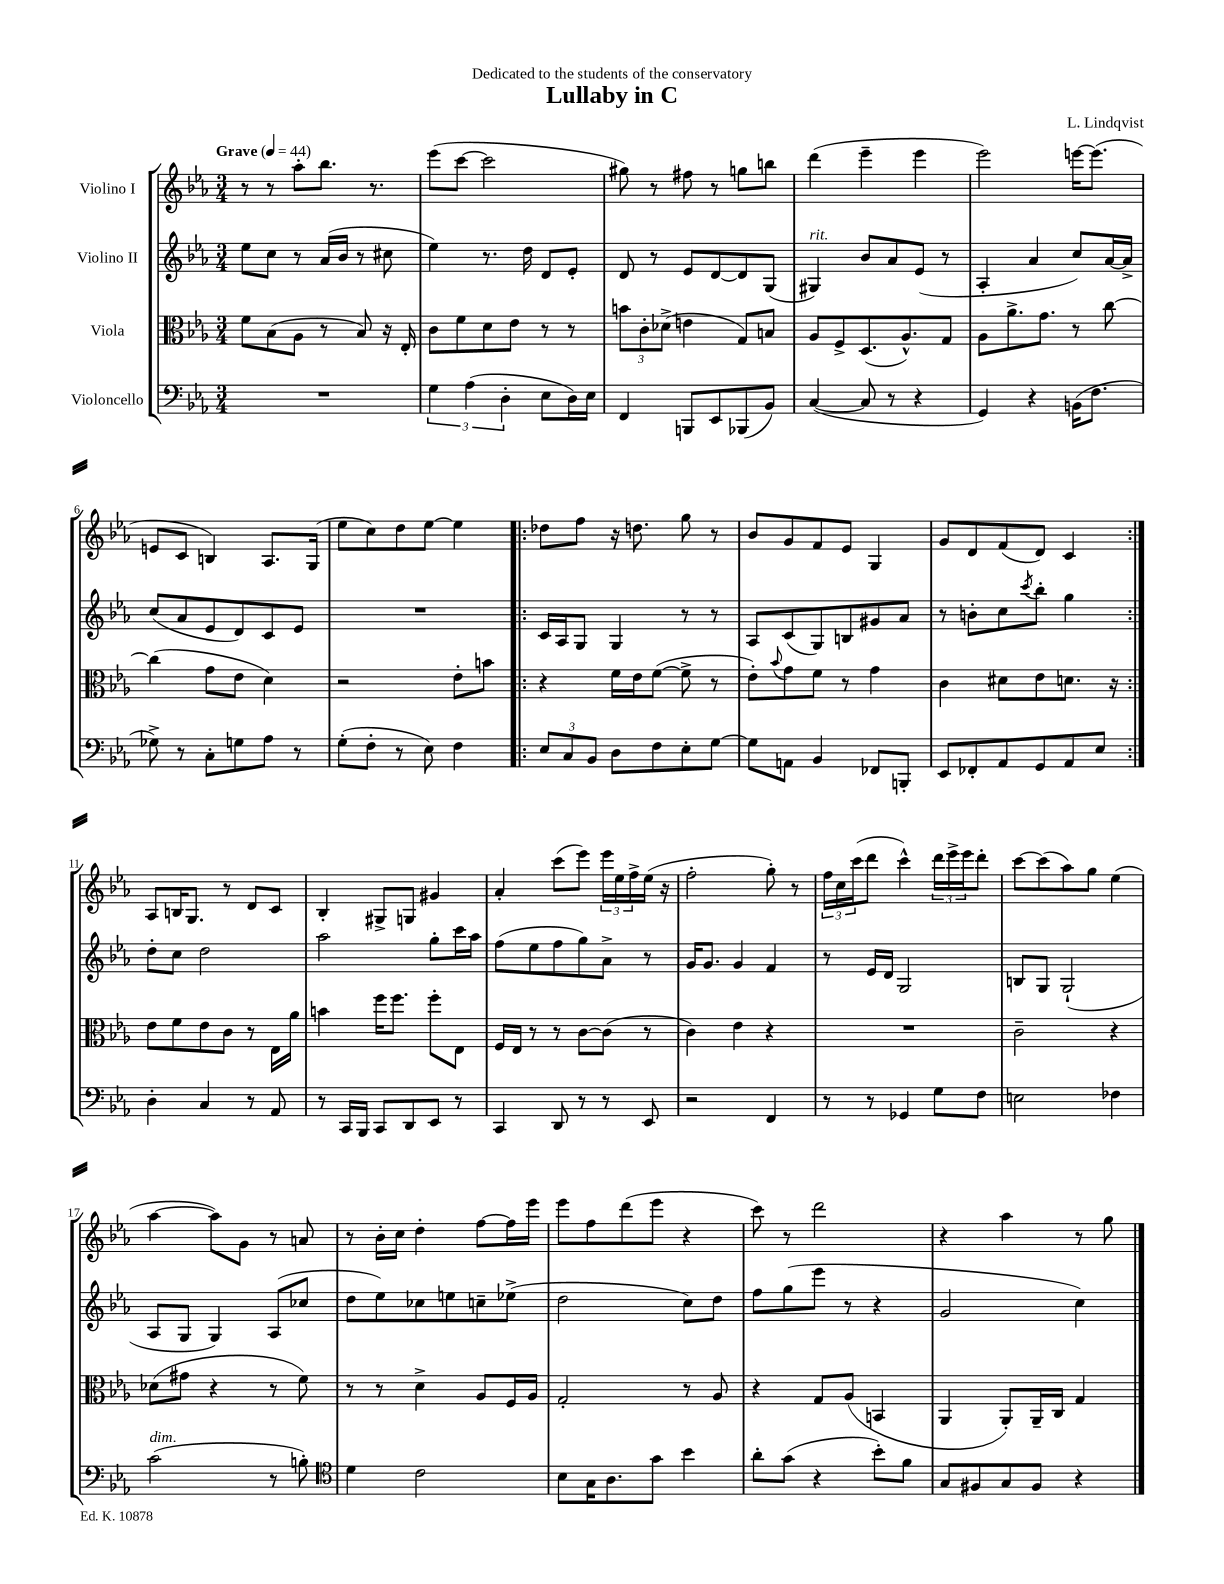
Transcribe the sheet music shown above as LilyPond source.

\header { title = "Lullaby in C" composer = "L. Lindqvist" dedication = "Dedicated to the students of the conservatory" }
<<
\new StaffGroup <<
\new Staff = "s0" \with { instrumentName = "Violino I" } {
    \clef treble \key ees \major \numericTimeSignature \time 3/4 \tempo "Grave" 4 = 44
    r8 r8 aes''8-. bes''8. r8. |
    ees'''8( c'''8~ c'''2 |
    gis''8) r8 fis''8 r8 g''8 b''8 |
    d'''4( ees'''4-- ees'''4 |
    ees'''2) e'''16~ e'''8.( |
    e'8 c'8 b4) aes8. g16( |
    ees''8 c''8) d''8 ees''8~ ees''4 |
    \repeat volta 2 { des''8 f''8 r16 d''8. g''8 r8 |
    bes'8 g'8 f'8 ees'8 g4 |
    g'8 d'8 f'8( d'8) c'4 | }
    aes8 b16 g8. r8 d'8 c'8 |
    bes4-. gis8-> g8 gis'4 |
    aes'4-. c'''8( ees'''8) \tuplet 3/2 { ees'''16 ees''16 f''16-> } ees''16( r16 |
    f''2-. g''8-.) r8 |
    \tuplet 3/2 { f''16 c''16 c'''16( } d'''8 c'''4-^) \tuplet 3/2 { d'''16 ees'''16-> ees'''16 } d'''8-. |
    c'''8~ c'''8( aes''8) g''8 ees''4( |
    aes''4~ aes''8) g'8 r8 a'8 |
    r8 bes'16-. c''16 d''4-. f''8~ f''16 ees'''16 |
    ees'''8 f''8 d'''8( ees'''8 r4 |
    c'''8) r8 d'''2 |
    r4 aes''4 r8 g''8 \bar "|." |
}
\new Staff = "s1" \with { instrumentName = "Violino II" } {
    \clef treble \key ees \major \numericTimeSignature \time 3/4
    ees''8 c''8 r8 aes'16( bes'16 r8 cis''8 |
    ees''4) r8. d''16 d'8 ees'8-. |
    d'8 r8 ees'8 d'8~ d'8 g8( |
    gis4^\markup { \italic "rit." }) bes'8 aes'8 ees'8( r8 |
    aes4-. aes'4 c''8) aes'16~ aes'16-> |
    c''8( aes'8 ees'8 d'8) c'8 ees'8 |
    R2. |
    \repeat volta 2 { c'16 aes16 g8 g4 r8 r8 |
    aes8 c'8( g8) b8 gis'8 aes'8 |
    r8 b'8-. c''8 \acciaccatura { c'''8 } bes''8-. g''4 | }
    d''8-. c''8 d''2 |
    aes''2 g''8-. c'''16 aes''16 |
    f''8( ees''8 f''8 g''8) aes'8-> r8 |
    g'16 g'8. g'4 f'4 |
    r8 ees'16 d'16 g2 |
    b8 g8 g2-!( |
    aes8 g8 g4) aes8( ces''8 |
    d''8 ees''8) ces''8 e''8 c''8-- ees''8->( |
    d''2 c''8) d''8 |
    f''8 g''8( ees'''8 r8 r4 |
    g'2 c''4) \bar "|." |
}
\new Staff = "s2" \with { instrumentName = "Viola" } {
    \clef alto \key ees \major \numericTimeSignature \time 3/4
    f'8 bes8( aes8 r8 bes8) r16 ees16-. |
    c'8 f'8 d'8 ees'8 r8 r8 |
    \tuplet 3/2 { b'8 c'8-. des'8->( } e'4 g8) b8 |
    aes8 f8-> d8.( aes8.-^) g8 |
    aes8 aes'8.-> g'8. r8 c''8~ |
    c''4( g'8 ees'8 d'4) |
    r2 ees'8-. b'8 |
    \repeat volta 2 { r4 f'16 ees'16 f'8~( f'8-> r8 |
    ees'8-.) \appoggiatura { bes'8 } g'8 f'8 r8 g'4 |
    c'4 dis'8 ees'8 d'8. r16 | }
    ees'8 f'8 ees'8 c'8 r8 ees16 aes'16 |
    b'4 f''16 f''8. f''8-. ees8 |
    f16 ees16 r8 r8 c'8~ c'8( r8 |
    c'4) ees'4 r4 |
    R2. |
    c'2-- r4 |
    des'8( gis'8 r4 r8 f'8) |
    r8 r8 d'4-> aes8 f16 aes16 |
    g2-. r8 aes8 |
    r4 g8 aes8( b,4 |
    aes,4 aes,8-.) aes,16-- c16 g4 \bar "|." |
}
\new Staff = "s3" \with { instrumentName = "Violoncello" } {
    \clef bass \key ees \major \numericTimeSignature \time 3/4
    R2. |
    \tuplet 3/2 { g4 aes4( d4-. } ees8 d16) ees16 |
    f,4 b,,8 ees,8 bes,,8( bes,8) |
    c4~( c8 r8 r4 |
    g,4) r4 b,16( f8. |
    ges8->) r8 c8-. g8 aes8 r8 |
    g8-.( f8-. r8 ees8) f4 |
    \repeat volta 2 { \tuplet 3/2 { ees8 c8 bes,8 } d8 f8 ees8-. g8~ |
    g8 a,8 bes,4 fes,8 b,,8-. |
    ees,8 fes,8-. aes,8 g,8 aes,8 ees8 | }
    d4-. c4 r8 aes,8 |
    r8 c,16 bes,,16 c,8 d,8 ees,8 r8 |
    c,4 d,8 r8 r8 ees,8 |
    r2 f,4 |
    r8 r8 ges,4 g8 f8 |
    e2 fes4 |
    c'2^\markup { \italic "dim." }( r8 b8-.) |
    \clef tenor d'4 c'2 |
    bes8 g16 aes8. g'8 bes'4 |
    aes'8-. g'8( r4 bes'8-.) f'8 |
    g8 fis8 g8 fis8 r4 \bar "|." |
}
>>
>>
